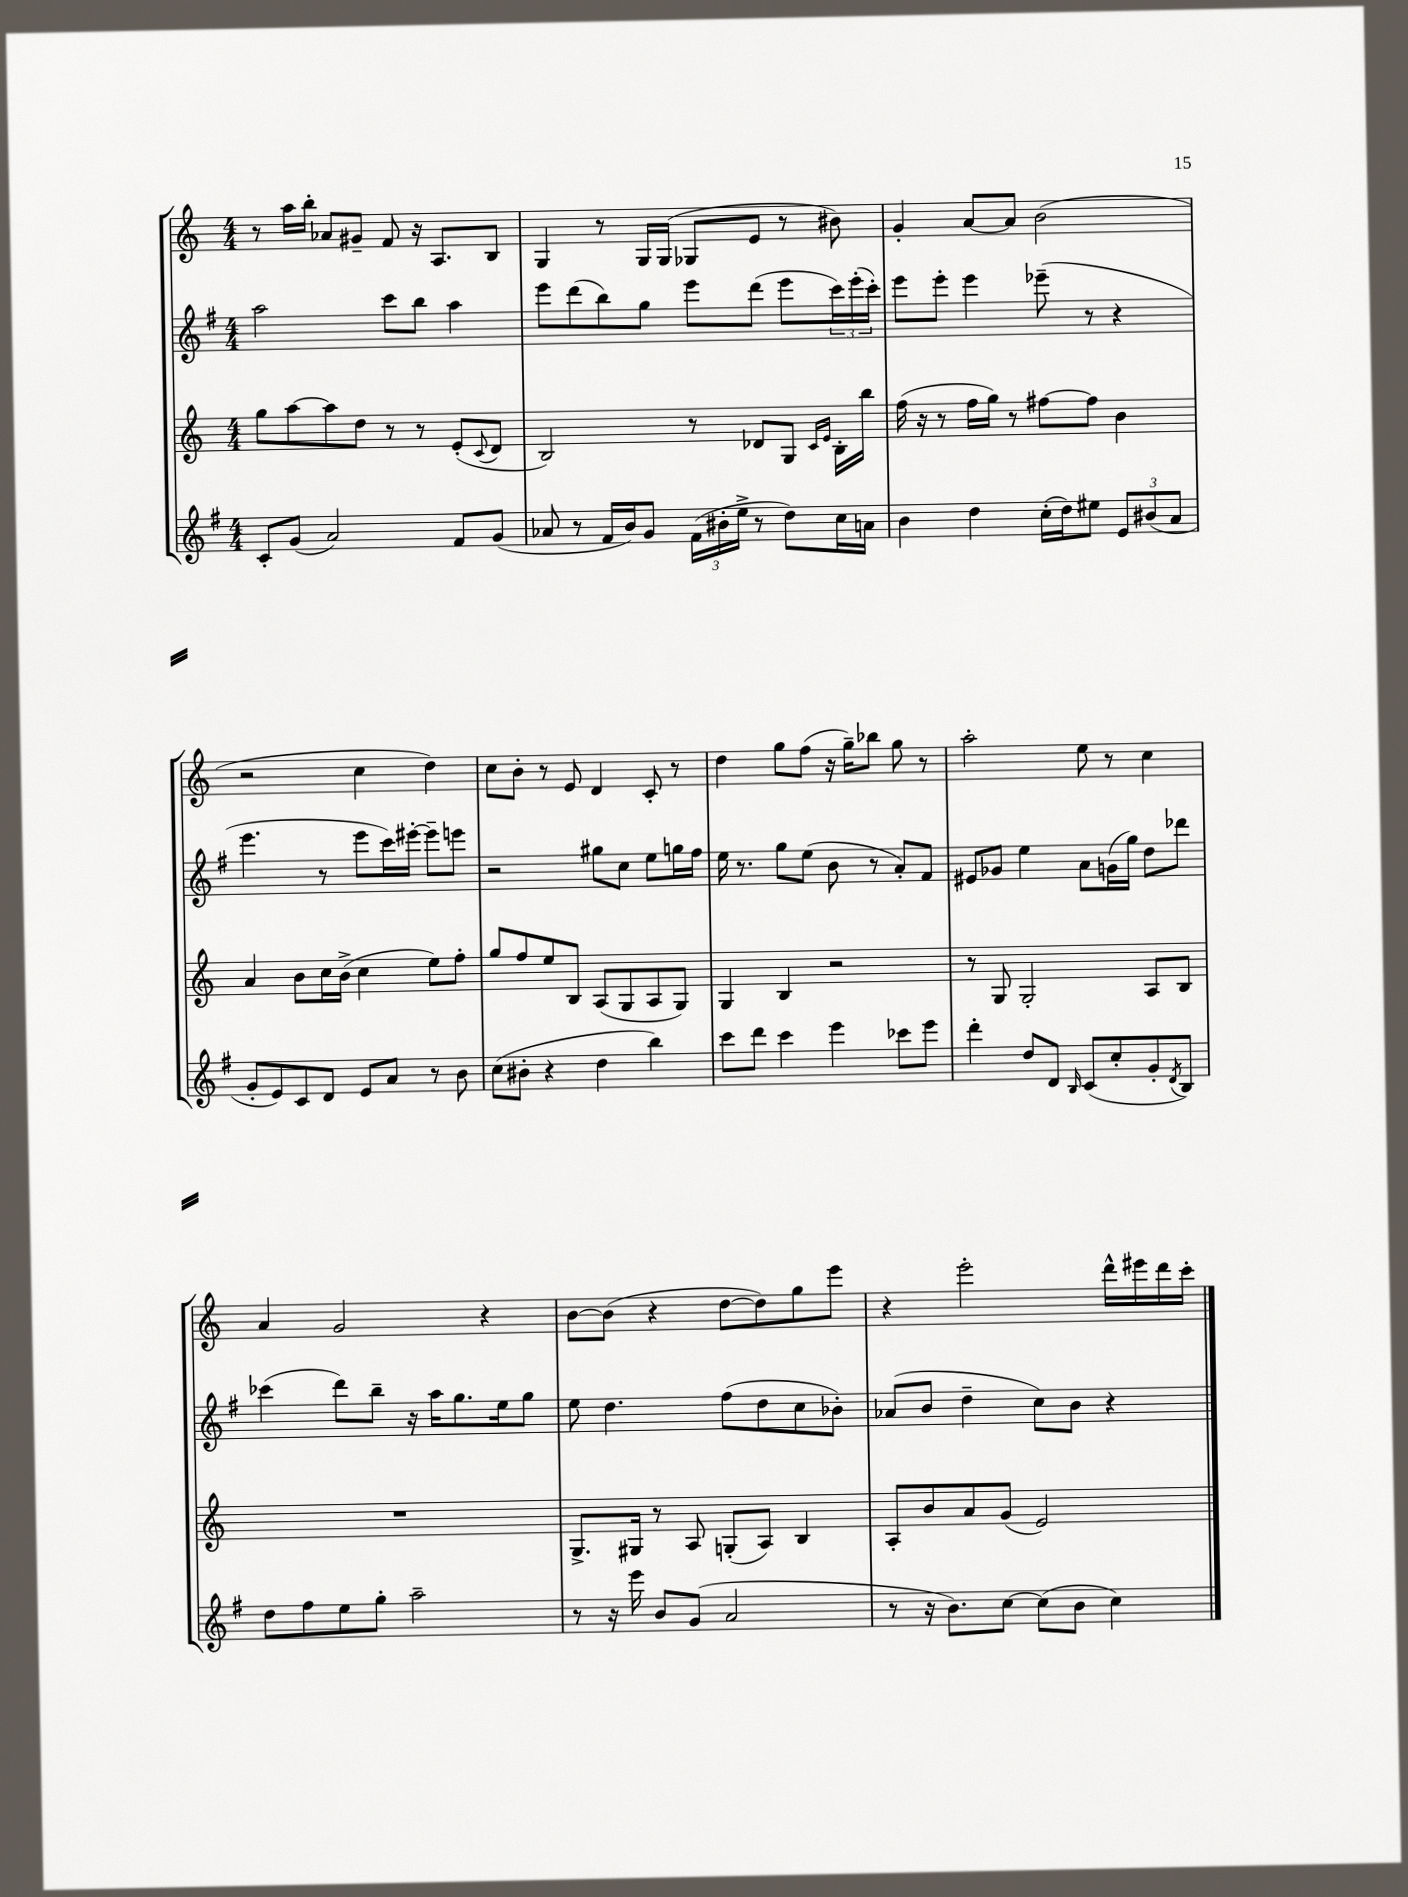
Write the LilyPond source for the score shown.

<<
\new StaffGroup <<
\new Staff = "s0" {
    \clef treble \key c \major \numericTimeSignature \time 4/4
    r8 a''16 b''16-. aes'8 gis'8-- f'8 r16 a8. b8 |
    g4 r8 g16 g16( ges8 e'8 r8 bis'8) |
    g'4-. a'8~ a'8 b'2( |
    r2 c''4 d''4) |
    c''8 b'8-. r8 e'8 d'4 c'8-. r8 |
    d''4 g''8 f''8( r16 g''16--) bes''8 g''8 r8 |
    a''2-. e''8 r8 c''4 |
    a'4 g'2 r4 |
    b'8~ b'8( r4 d''8~ d''8) g''8 e'''8 |
    r4 e'''2-. d'''16-^ eis'''16 d'''16 c'''16-. \bar "|." |
}
\new Staff = "s1" {
    \clef treble \key g \major \numericTimeSignature \time 4/4
    a''2 c'''8 b''8 a''4 |
    e'''8 d'''8( b''8) g''8 e'''8 d'''8( e'''8 \tuplet 3/2 { c'''16) e'''16-.( c'''16-.) } |
    e'''8 e'''8-. e'''4 ees'''8--( r8 r4 |
    e'''4. r8 e'''8 c'''16) eis'''16~-. eis'''8-- e'''8 |
    r2 gis''8 c''8 e''8 g''16 fis''16 |
    e''16 r8. g''8 e''8( b'8 r8 a'8-.) fis'8 |
    eis'8 ges'8 e''4 a'8 g'16( g''16) d''8 des'''8 |
    ces'''4( d'''8) b''8-- r16 a''16 g''8. e''16 g''8 |
    e''8 d''4. fis''8( d''8 c''8 bes'8-.) |
    aes'8( b'8 d''4-- c''8) b'8 r4 \bar "|." |
}
\new Staff = "s2" {
    \clef treble \key c \major \numericTimeSignature \time 4/4
    g''8 a''8~ a''8 d''8 r8 r8 e'8-.( \appoggiatura { c'8 } d'8 |
    b2) r8 des'8 g8 \grace { c'16 e'16 } b16-. b''16 |
    f''16( r16 r8 f''16 g''16) r8 fis''8~ fis''8 b'4 |
    a'4 b'8 c''16 b'16->( c''4 e''8) f''8-. |
    g''8 f''8 e''8 b8 a8( g8 a8 g8) |
    g4 b4 r2 |
    r8 g8 g2-. a8 b8 |
    R1 |
    g8.-> gis16 r8 a8 g8-.( a8) b4 |
    a8-. b'8 a'8 g'8( e'2) \bar "|." |
}
\new Staff = "s3" {
    \clef treble \key g \major \numericTimeSignature \time 4/4
    c'8-. g'8( a'2) fis'8 g'8( |
    aes'8 r8 fis'16 b'16) g'8 \tuplet 3/2 { fis'16( bis'16-. e''16-> } r8 d''8) c''16 a'16 |
    b'4 d''4 c''16-.( d''16) eis''8 \tuplet 3/2 { e'8 bis'8( a'8 } |
    g'8-. e'8) c'8 d'8 e'8 a'8 r8 b'8 |
    c''8( bis'8-. r4 d''4 b''4) |
    c'''8 d'''8 c'''4 e'''4 ces'''8 e'''8 |
    d'''4-. d''8 d'8 \grace { b16 } c'8( c''8-. g'8-. \acciaccatura { d'8 } b8) |
    d''8 fis''8 e''8 g''8-. a''2-- |
    r8 r16 e'''16 b'8 g'8( a'2 |
    r8 r16 b'8.) c''8~ c''8( b'8 c''4) \bar "|." |
}
>>
>>
\layout { \context { \Score \remove "Bar_number_engraver" } }
